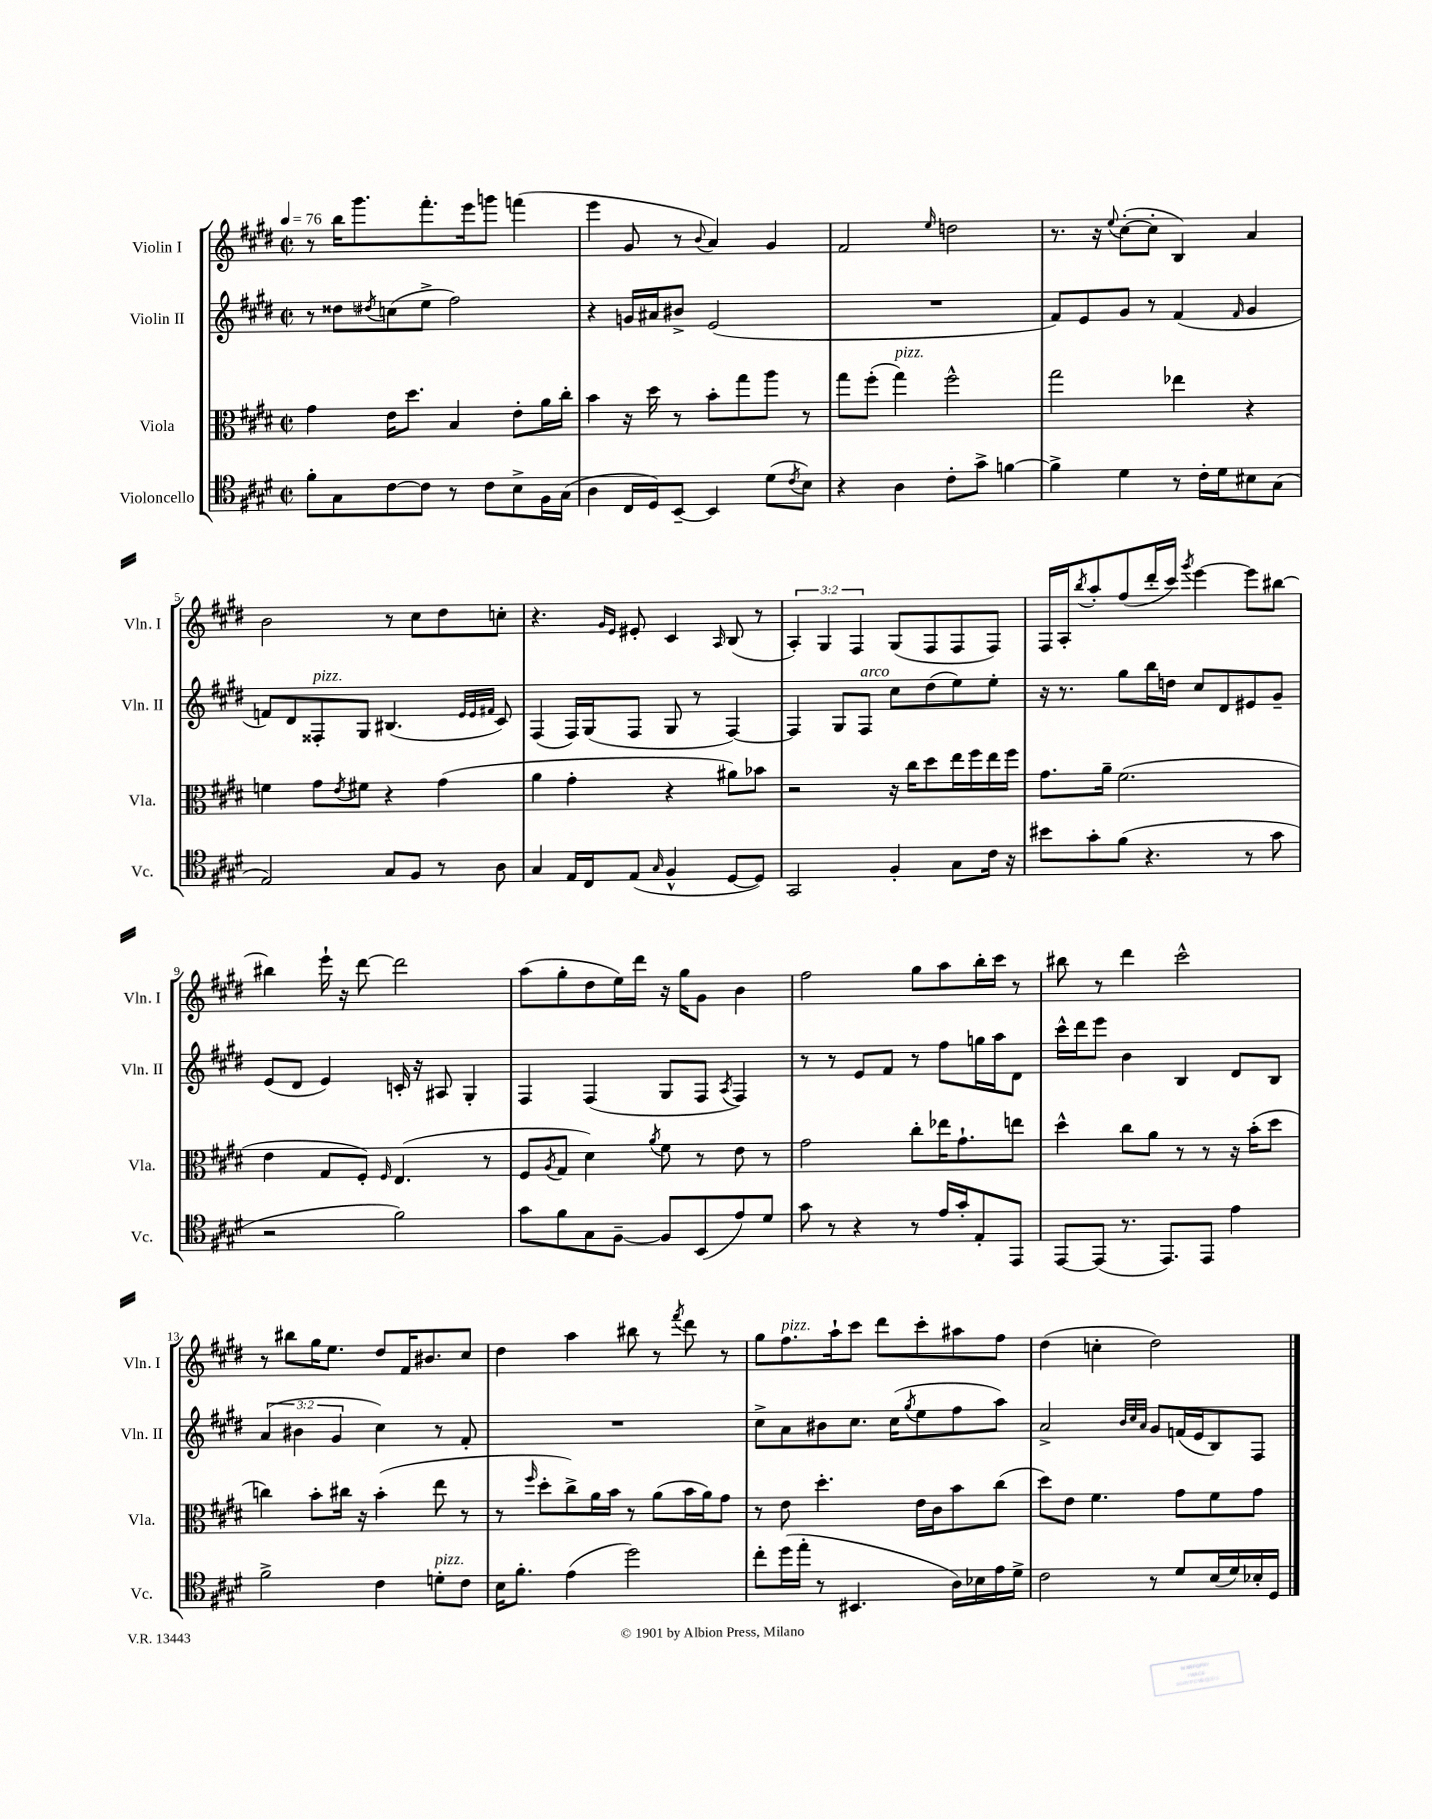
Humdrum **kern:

**kern	**kern	**kern	**kern
*part4	*part3	*part2	*part1
*staff4	*staff3	*staff2	*staff1
*I"Violoncello	*I"Viola	*I"Violin II	*I"Violin I
*I'Vc.	*I'Vla.	*I'Vln. II	*I'Vln. I
*clefC4	*clefC3	*clefG2	*clefG2
*k[f#c#g#d#]	*k[f#c#g#d#]	*k[f#c#g#d#]	*k[f#c#g#d#]
*M2/2	*M2/2	*M2/2	*M2/2
*met(c|)	*met(c|)	*met(c|)	*met(c|)
*MM76	*MM76	*MM76	*MM76
=1	=1	=1	=1
8f#'\L	4g#\	8r	8r
8G#\	.	8dd##X\L	16bb\KL
.	.	.	8.ggg#\
.	.	8qdd#X/	.
[8c#\	16e\KL	(8ccn\	.
.	8.dd#\J	.	.
8c#\J]	.	8ee^\J	8.fff#'\
8r	4B/	2ff#\)	.
.	.	.	16eee\k
8c#\L	.	.	8gggn\J
8B^\	8e'\L	.	(4fffn\
16F#\L	16a\L	.	.
(16G#\JJ	16cc#'\JJ	.	.
=2	=2	=2	=2
4A\	4b\	4r	4eee\
16C#/LL	16r	16gn/LL	8g#/
16D#/J)	16dd#\	16a#X/J	.
[8BB~/J	8r	8b#X^/J	8r
.	.	.	8qqb/
4BB/]	8b'\L	(2e/	4a/)
.	8gg#\	.	.
(8d#\L	8aa\J	.	4g#/
8qc#/	.	.	.
8B\J)	8r	.	.
=3	=3	=3	=3
4r	8gg#\L	1r	2f#/
.	(8ff#'\J	.	.
!	!LO:TX:a:i:t=pizz.	!	!
4A\	4gg#\)	.	.
.	.	.	16qqee/
8c#'\L	2ff#^^\	.	2ddn\
8g#^\J	.	.	.
[4fn\	.	.	.
=4	=4	=4	=4
4f^\]	2gg#\	8f#/L)	8.r
.	.	8e/	.
.	.	.	16r
.	.	.	8qqee/
4d#\	.	8g#/J	([8cc#'\L
.	.	8r	8cc#'\J]
8r	4ee-X\	(4f#/	4B/)
16c#'\LL	.	.	.
16d#\J	.	.	.
.	.	16qqf#/	.
8B#X\	4r	4g#/	4a/
(8G#\J	.	.	.
!!LO:LB:g=z
=5	=5	=5	=5
2E/)	4fn\	8fn/L)	2b\
.	.	8d#/	.
!	!	!LO:TX:a:i:t=pizz.	!
.	8g#\L	8F##X'/	.
.	8qe/	.	.
.	8f#X\J	8G#/J	.
8G#/L	4r	(4.B#X/	8r
8F#/J	.	.	8cc#\L
8r	(4g#\	.	8dd#\
.	.	32qqe/LLL	.
.	.	32qqe/	.
.	.	32qqf#X/JJJ	.
8A\	.	8c#/)	8ccn'\J
=6	=6	=6	=6
4G#/	4a\	(4F#/	4.r
16E/LL	4g#'\	16F#/LL)	.
16C#/J	.	(16G#/J	.
.	.	.	16qqg#/LL
.	.	.	16qqe/JJ
(8E/J	.	8F#/J	8e#X'/
16qqG#/	.	.	.
4F#^^/	4r	8G#/	4c#/
.	.	8r	.
.	.	.	16qqA/
[8D#/L	8a#X\L)	[4F#/)	(8B/
8D#/J])	8b-X\J	.	8r
=7	=7	=7	=7
2GG#/	2r	4F#/]	6A'/)
.	.	.	6G#/
.	.	8G#/L	.
.	.	.	6F#/
!	!	!LO:TX:a:i:t=arco	!
.	.	8F#/J	.
4F#'/	16r	8cc#\L	(8G#/L
.	16cc#\KL	.	.
.	8dd#\	(8dd#\	8F#/
8G#\L	16ee\L	8ee\)	8F#/
.	16ff#\	.	.
16c#\Jk	16ee\	8ee'\J	8F#/J)
16r	16ff#\JJ	.	.
=8	=8	=8	=8
8b#X\L	8.g#\L	16r	16F#/LL
.	.	8.r	16A'/J
.	.	.	8qbb/
8g#'\	.	.	8aa'/
.	16a~\Jk	.	.
(8f#\J	(2.f#\	8gg#\L	(8ff#/
4.r	.	16bb\L	16ddd#'/L
.	.	16ddn\JJ	16ccc#/JJ)
.	.	.	8qggg#/
.	.	8cc#/L	[4eee\
.	.	8d#/	.
8r	.	8e#X/	8eee\L]
8g#\	.	8g#~/J	[8bb#X\J
!!LO:LB:g=z
=9	=9	=9	=9
2r	4e\	(8e/L	4bb#X\]
.	.	8d#/J	.
.	8G#/L	4e/)	16eee`\
.	.	.	16r
.	8F#'/J)	.	[8ddd#\
.	16qqF#/	.	.
2f#\)	(4.E/	16cn'/	2ddd#\]
.	.	16r	.
.	.	8A#X/	.
.	.	4G#'/	.
.	8r	.	.
=10	=10	=10	=10
8g#\L	8F#/L	4F#/	(8aa\L
.	8qA/	.	.
8f#\	8G#/J	.	8gg#'\
8G#\	4d#\)	(4F#/	8dd#\
[8F#~\J	.	.	16ee\L)
.	.	.	16ddd#\JJ
.	8qa/	.	.
8F#/L]	8f#\	8G#/L	16r
.	.	.	16gg#\KL
(8BB/	8r	8F#/J	8g#\J
.	.	8qA/	.
8e/)	8e\	4F#/)	4b\
8d#/J	8r	.	.
=11	=11	=11	=11
8g#\	2g#\	8r	2ff#\
8r	.	8r	.
4r	.	8e/L	.
.	.	8f#/J	.
8r	8cc#'\L	8r	8gg#\L
16e/LL	16ee-X\K	8ff#\L	8aa\
16g#'/J	8.g#`\	.	.
8E'/	.	16ggn\L	16bb'\L
.	.	16aa\J	16ccc#\JJ
8EE/J	8een\J	8d#\J	8r
=12	=12	=12	=12
[8EE/L	4dd#^^\	16ccc#^^\LL	8bb#X\
.	.	16ddd#\J	.
(8EE/J]	.	8eee\J	8r
8.r	8cc#\L	4b\	4ddd#\
.	8a\J	.	.
8.EE/L)	.	.	.
.	8r	4B/	2ccc#^^\
8EE/J	8r	.	.
4e\	16r	8d#/L	.
.	(16b'\KL	.	.
.	8dd#\J	8B/J	.
!!LO:LB:g=z
=13	=13	=13	=13
2f#^\	4ccn\)	(6a/	8r
.	.	.	8bb#X\L
.	.	6b#X\	.
.	8b'\L	.	16gg#\K
.	.	.	8.ee\J
.	.	6g#/	.
.	16cc#X\Jk	.	.
.	16r	.	.
4c#\	(4b'\	4cc#\)	8dd#/L
.	.	.	16f#/K
.	.	.	8.b#X/
!LO:TX:a:i:t=pizz.	!	!	!
8dn'\L	8ee\	8r	.
8c#\J	8r	8f#'/	8cc#/J
=14	=14	=14	=14
16B\KL	8r	1r	4dd#\
8.f#'\J	.	.	.
.	16qqff#/	.	.
.	8dd#'\L	.	.
(4e\	8cc#^\)	.	4aa\
.	16a\L	.	.
.	16b\JJ	.	.
2dd#\)	8r	.	8bb#X\
.	(8a\L	.	8r
.	.	.	8qfff#/
.	16b\L	.	8ddd#\
.	16a\J)	.	.
.	8g#\J	.	8r
=15	=15	=15	=15
8cc#'\L	8r	8cc#^\L	8gg#\L
!	!	!	!LO:TX:a:i:t=pizz.
(16dd#\L	8e\	8a\	8.ff#\
16ee'\JJ	.	.	.
8r	4.dd#'\	8b#X\	.
.	.	.	16aa`\k
4.BB#X/	.	8.cc#\J	8ccc#\J
.	.	.	8ddd#\L
.	.	(16cc#\KL	.
.	.	8qgg#/	.
.	16e\LL	8ee\	8ccc#'\
.	16c#\J	.	.
16A\LL)	8b\	8ff#\	8aa#X\
16B-X\	.	.	.
16e\	(8cc#\J	8aa\J)	8ff#\J
16d#^\JJ	.	.	.
=16	=16	=16	=16
2c#\	8dd#\L)	2a^/	(4dd#\
.	8e\J	.	.
.	4.f#\	.	4ccn'\
.	.	32qqb/LLL	.
.	.	32qqcc#/	.
.	.	32qqa/JJJ	.
8r	.	8g#/L	2dd#\)
8d#/L	8g#\L	(16fn/L	.
.	.	16e/J	.
(16B/L	8f#\	8B/)	.
16d#/)	.	.	.
16B-X'/	8g#\J	8F#/J	.
16D#/JJ	.	.	.
==	==	==	==
*-	*-	*-	*-
